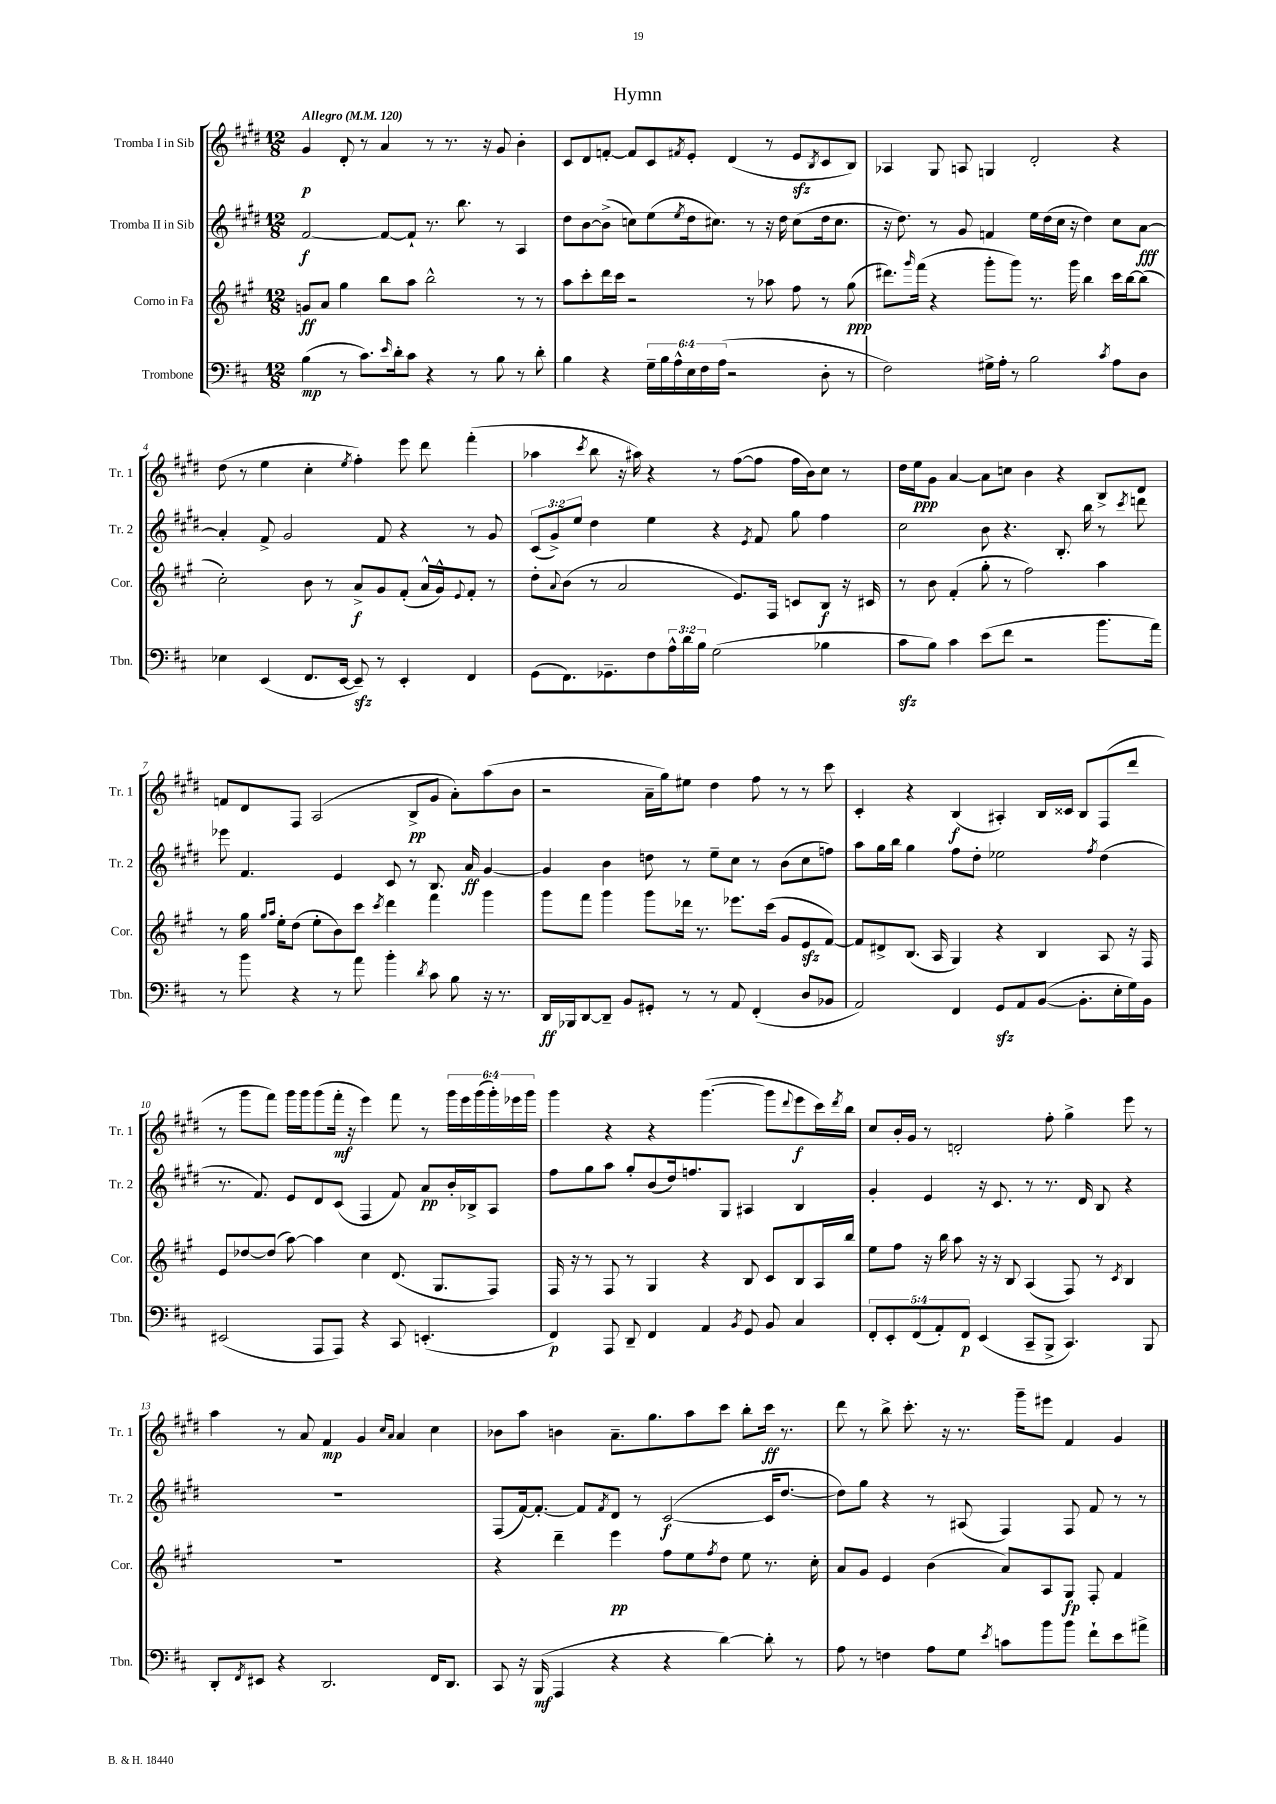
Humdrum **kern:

**kern	**kern	**kern	**kern
*staff4	*staff3	*staff2	*staff1
*clefF4	*clefG2	*clefG2	*clefG2
*k[f#c#]	*k[f#c#g#]	*k[f#c#g#d#]	*k[f#c#g#d#]
*M12/8	*M12/8	*M12/8	*M12/8
*MM120	*MM120	*MM120	*MM120
(4B\	8g/L	[2f#/	4g#/
.	8a/J	.	.
8r	4gg#\	.	8d#'/
8.c#\L)	.	.	8r
.	8bb\L	8f#/_L	4a/
16qqe/	.	.	.
16d'\k	.	.	.
8c#\J	8aa\J	8f#`/]J	.
4r	2bb^^\	8.r	8r
.	.	.	8.r
.	.	8.bb\	.
8r	.	.	.
.	.	.	16r
8B\	.	8r	8g#/
8r	8r	4A/	4b'\
8d'\	8r	.	.
=	=	=	=
4B\	8aa\L	8dd#\L	8c#/L
.	8ccc#'\	[8b\	8d#/
4r	16ddd\L	(8b^\]J	[8f'/J
.	16ccc#\JJ	.	.
.	2r	8cc\L)	8f/]L
24G~\LL	.	(8ee\	8c#/
24B\	.	.	.
24A^^\	.	.	.
.	.	8qee/	8qf#/
24E\	.	16dd#\k	8e'/J
24F#\	.	.	.
.	.	8.cc#\J)	.
(24A\JJ	.	.	.
2r	.	.	(4d#/
.	8r	8r	.
.	8aa-\	16r	8r
.	.	16dd#\	.
.	8ff#\	(8cc#\L	8e/L
.	.	.	8qB/
8D'\	8r	16dd#\k	8c#/
.	.	8.cc#\J	.
8r	(8gg#\	.	8B/J)
=	=	=	=
2F#\)	8.ddd#\L)	16r	4A-/
.	.	8.dd#\)	.
.	16qqggg#/	.	.
.	(16fff#\Jk	.	.
.	4r	8r	8G#/
.	.	8g#/	8A/
16G#^\LL	8ggg#'\L	4f/	4G/
16A'\JJ	.	.	.
8r	8ggg#\J)	.	.
2B\	8.r	16ee\LL	2d#'/
.	.	(16dd#\	.
.	.	16cc#\JJ	.
.	16ggg#\	16r	.
.	4bb\	4dd#\)	.
8qc#/	.	.	.
8A\L	16ccc#\LL	8cc#\L	4r
.	[16bb\J	.	.
8D\J	(8bb\]J	[8a\J	.
=	=	=	=
4E-\	2cc#'\)	4a'/]	(8dd#\
.	.	.	8r
(4EE/	.	8f#^/	4ee\
.	.	2g#/	.
8.FF#/L	8b\	.	4cc#'\
.	8r	.	.
[16EE/Jk	.	.	.
.	.	.	8qee/
8EE~/])	8a^/L	.	4ff#'\)
8r	8g#/	8f#/	.
4EE'/	(8f#'/J	4r	8eee\
.	16a^^/LL	.	8ddd#\
.	16g#^^/J)	.	.
.	8qqe/	.	.
4FF#/	8f#'/J	8r	(4fff#'\
.	8r	8g#/	.
=	=	=	=
(8GG\L	8dd'\L	(12c#/L	4aa-\
.	.	12g#^/)	.
.	8qqa/	.	.
8.FF#\)	(8b\J	.	.
.	.	12ee/J	.
.	.	.	8qccc#/
.	8r	4dd#\	8bb\
8.GG-~\	.	.	.
.	2a/	.	16r
.	.	.	16aa#\)
8F#\	.	4ee\	4r
24A^^\L	.	.	.
24d\	.	.	.
24B\JJ	.	.	.
(2G\	.	4r	8r
.	8.e/L)	.	([8ff#\L
.	.	8qe/	.
.	.	8f#/	8ff#\]J
.	16F#/Jk	.	.
.	8c/L	8gg#\	16ff#\LL
.	.	.	16b\J)
4B-\	8B/J	4ff#\	8cc#\J
.	16r	.	8r
.	16c#/	.	.
=	=	=	=
8c#\L	8r	2cc#\	16dd#\LL
.	.	.	16ee\J
8B\J)	8b\	.	8g#\J
4c#\	(4f#'/	.	[4a/
(8e\L	8gg#'\	8b\	8a\]L
8f#\J	8r	4.r	8cc\J
2r	2ff#\)	.	4b\
.	.	8.B'/	4r
.	.	16bb\	.
8.b\L	4aa\	8r	8B^/L
.	.	8qccc#/	.
.	.	8ddd\	8d#/J
16a\Jk)	.	.	.
=	=	=	=
8r	8r	8eee-\	8f/L
8b\	16gg#\	4.f#/	8d#/
.	16qqgg#/LL	.	.
.	16qqaa/JJ	.	.
.	16ee'\LK	.	.
4r	(8dd\J	.	8F#/J
.	8ee'\L	.	(2A/
8r	8b\)	4e/	.
8a\	8ccc#\J	.	.
.	8qccc#/	.	.
4b'\	4ddd\	8c#/	.
.	.	8r	8B^/L
8qd/	.	.	.
8c#\	4fff#\	8.B/	8g#/J
8B\	.	.	8a'\L)
.	.	16a/	.
16r	4ggg#\	[4g#/	(8aa\
8.r	.	.	.
.	.	.	8b\J
=	=	=	=
16DD/LL	8ggg#\L	4g#/]	2r
16BBB-/J	.	.	.
[8DD/	8fff#\J	.	.
8DD~/]J	4ggg#\	4b\	.
8BB/L	.	.	.
8GG#'/J	8ggg#\L	8dd\	16a~\LL
.	.	.	16gg#\J)
8r	16ddd-\Jk	8r	8ee#\J
.	8.r	.	.
8r	.	8ee~\L	4dd#\
8AA/	8.eee-\L	8cc#\J	.
(4FF#'/	.	8r	8ff#\
.	(16ccc#\Jk	.	.
.	8g#/L	(8b\L	8r
8D/L	8e/	8cc#\	8r
8BB-/J	[8f#/J)	8ff\J)	8ccc#\
=	=	=	=
2AA/)	8f#/]L	8aa\L	4c#'/
.	8d#^/	16gg#\L	.
.	.	16bb\JJ	.
.	(8.B/J	4gg#\	4r
.	16A/	.	.
4FF#/	4G#/)	8ff#\L	(4B/
.	.	8dd#'\J	.
8GG/L	4r	2ee-\	4A#'/)
8AA/	.	.	.
([8BB/J	4B/	.	16B/LL
.	.	.	16c##/JJ
8.BB'\]L	.	.	8B/L
.	.	8qff#/	.
.	8A/	(4dd#\	(8F#/
16E'\L	.	.	.
16G\)	16r	.	8ddd#/J
16BB\JJ	16F#/	.	.
=	=	=	=
(2EE#/	8e/L	8.r	8r
.	[8dd-/	.	8ggg#\L
.	.	8.f#/)	.
.	(8dd-/]J	.	8fff#\J)
.	[8aa\)	8e/L	16ggg#\LL
.	.	.	16ggg#\J
8AAA/L	4aa\]	8d#/	(8ggg#\
8AAA/J)	.	(8c#/J	16fff#'\Jk
.	.	.	16r
4r	4cc#\	4F#/	4eee\)
8CC#/	(8.d/	8f#/)	8fff#\
(4.EE'/	.	8a/L	8r
.	8.G#/L	.	.
.	.	16b'/L	24ggg#\LL
.	.	.	24eee\
.	.	16B-^/J	.
.	.	.	(24ggg#\
.	8F#/J)	8A/J	24ggg#'\)
.	.	.	24eee-\
.	.	.	24ggg#\JJ
=	=	=	=
4FF#/)	16F#/	8ff#\L	4ggg#\
.	16r	.	.
.	8r	8gg#\	.
8AAA/	8F#/	8aa\J	4r
8DD~/	8r	8gg#'/L	.
4FF#/	4G#/	(8b/	4r
.	.	16dd#/k)	.
.	.	8.ff/	.
4AA/	4r	.	([4.ggg#\
.	.	8G#/J	.
8qBB/	.	.	.
8GG/	8B/	4A#/	.
8BB/	8c#/L	.	8ggg#\]L
.	.	.	8qqddd#/
4C#/	8B/	4B/	8eee\
.	16A/L	.	16ccc#\L)
.	.	.	8qddd#/
.	16bb/JJ	.	16bb\JJ
=	=	=	=
10FF#'/L	8ee\L	4g#'/	8cc#/L
10EE'/	.	.	.
.	8ff#\J	.	16b'/L
.	.	.	16g#/JJ
(10FF#/	.	.	.
.	16r	4e/	8r
10AA'/)	.	.	.
.	16bb\	.	.
.	8aa\	.	2d'/
10FF#/J	.	.	.
(4EE/	16r	16r	.
.	16r	8.c#/	.
.	8B/	.	.
8CC#~/L	(4A/	8r	.
8BBB^/J	.	8.r	8ff#'\
4.CC#/)	8F#/)	.	4gg#^\
.	.	16d#/	.
.	8r	8B/	.
.	8qc#/	.	.
.	4B/	4r	8eee\
8BBB/	.	.	8r
=	=	=	=
8DD'/L	1.r	1.r	4aa\
8qFF#/	.	.	.
8EE#/J	.	.	.
4r	.	.	8r
.	.	.	8a/
2.DD/	.	.	4f#/
.	.	.	4g#/
.	.	.	16qqcc#/LL
.	.	.	16qqa/JJ
.	.	.	4a/
16FF#/LK	.	.	4cc#\
8.DD/J	.	.	.
=	=	=	=
8CC#/	4r	(8F#/L	8b-\L
16r	.	[16f#/k)	8aa\J
(16BBB/	.	8.f#'/_J	.
4AAA/	4ddd~\	.	4b\
.	.	8f#/]L	.
.	.	8qf#/	.
4r	4eee\	8d#/J	8.a~\L
.	.	8r	.
.	.	.	8.gg#\
4r	8ff#\L	([2c#/	.
.	8ee\	.	8aa\
.	8qff#/	.	.
[4d\)	8dd\J	.	8ccc#\J
.	8ee\	.	8bb'\L
8d'\]	8.r	16c#/]LK	16ccc#\Jk
.	.	[8.dd#/J	8.r
8r	.	.	.
.	16cc#'\	.	.
=	=	=	=
8A\	8a/L	8dd#\]L)	8ddd#\
8r	8g#/J	8gg#\J	8r
4F\	4e/	4r	8bb^\
.	.	.	8.ccc#'\
8A\L	(4b\	8r	.
.	.	.	16r
8G\J	.	(8A#/	8.r
8qe/	.	.	.
8c\L	8a/L)	4F#/)	.
.	.	.	16ggg#~\LK
8b\	8A/	.	8eee#\J
8b\J	8G#/J	8F#/	4f#/
8f#`\L	8F#'/	8f#/	.
8e\	4f#/	8r	4g#/
8a#^\J	.	8r	.
==	==	==	==
*-	*-	*-	*-
